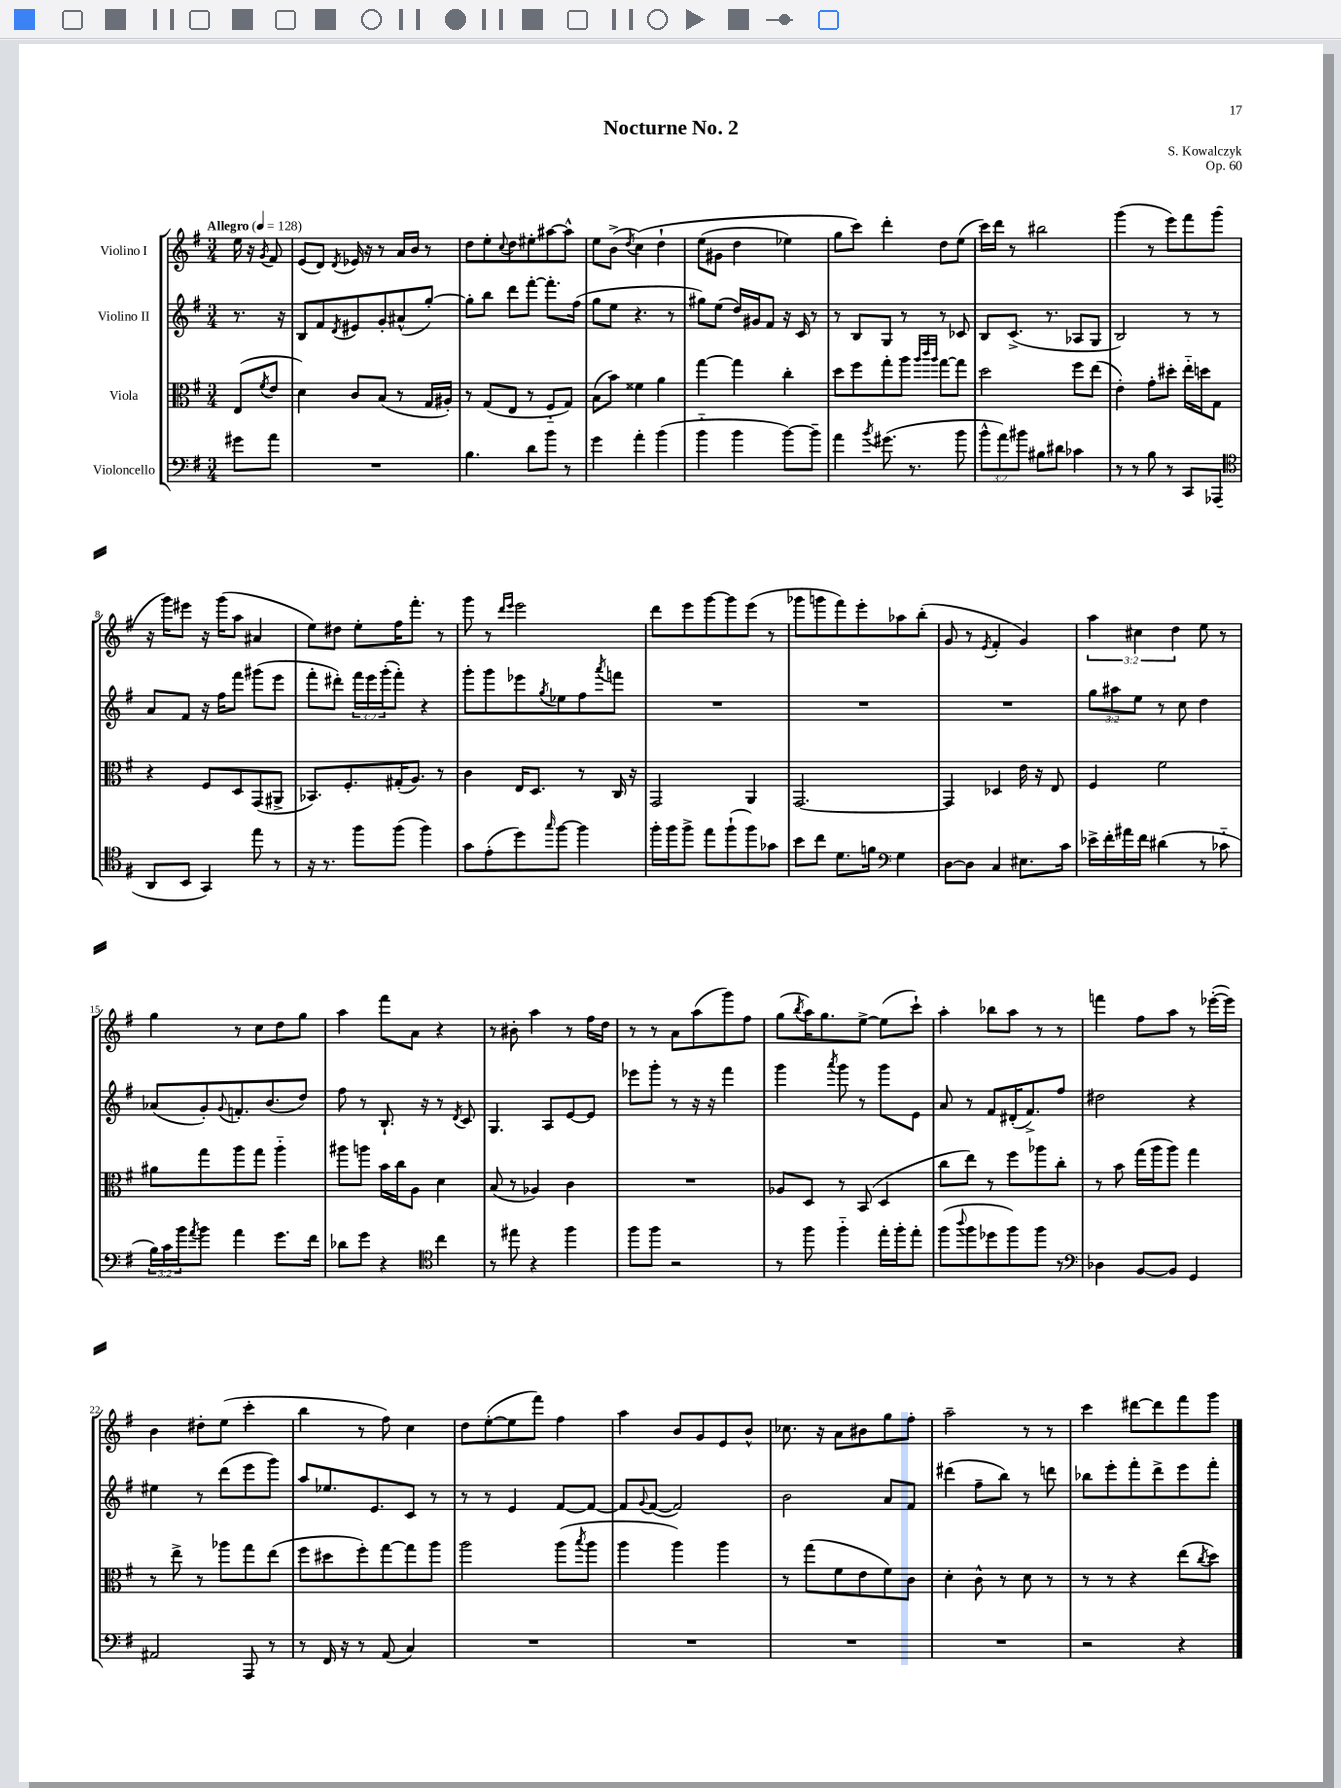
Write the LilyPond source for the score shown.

\header { title = "Nocturne No. 2" composer = "S. Kowalczyk" opus = "Op. 60" }
<<
\new StaffGroup <<
\new Staff = "s0" \with { instrumentName = "Violino I" } {
    \clef treble \key g \major \numericTimeSignature \time 3/4 \override Staff.TupletNumber.text = #tuplet-number::calc-fraction-text \partial 4 \tempo "Allegro" 4 = 128
    e''16 r16 \acciaccatura { g'8 } fis'8 |
    e'8( d'8) \acciaccatura { d'8 } ees'16 r16 r8 a'16 b'16 r8 |
    d''8 e''8-. \appoggiatura { c''8 } d''8 eis''8-. ais''8~ ais''8-^ |
    e''8 b'8->( \acciaccatura { d''8 } c''4)\( d''4-! |
    e''8( gis'8 d''4 ees''4) |
    g''8 c'''8\) d'''4-. d''8 e''8( |
    c'''16) d'''16 r8 bis''2 |
    g'''4( r8 e'''8) fis'''8 g'''8( |
    r16 g'''16) eis'''8 r16 g'''16( a''8 ais'4 |
    e''8) dis''8 e''8-. fis''16 fis'''8.-. r8 |
    g'''8 r8 \grace { d'''16 e'''16 } e'''2 |
    d'''8 e'''8 g'''8~ g'''8 e'''8( r8 |
    ges'''8 g'''8 fis'''8) e'''8-. aes''8 b''8-.( |
    g'8 r8 \acciaccatura { e'8 } fis'4-. g'4) |
    \tuplet 3/2 { a''4 cis''4 d''4 } e''8 r8 |
    g''4 r8 c''8 d''8 g''8 |
    a''4 fis'''8 a'8 r4 |
    r8 bis'8-. a''4 r8 fis''16 d''16 |
    r8 r8 a'8 a''8( g'''8) fis''8 |
    g''8( \acciaccatura { b''8 } a''16) g''8. e''8~-> e''8( c'''8-!) |
    a''4-. bes''8 a''8 r8 r8 |
    f'''4 fis''8 a''8 r8 ees'''16~-.( ees'''16) |
    b'4 dis''8-. e''8( c'''4-. |
    b''4 r8 fis''8) c''4 |
    d''8 e''8~-.( e''8 fis'''8) fis''4 |
    a''4 b'8 g'8 e'8 b'8-^ |
    ces''8. r16 a'8 bis'8 g''8 fis''8-. |
    a''2-- r8 r8 |
    c'''4 dis'''8~ dis'''8 fis'''8 g'''8 \bar "|." |
}
\new Staff = "s1" \with { instrumentName = "Violino II" } {
    \clef treble \key g \major \numericTimeSignature \time 3/4 \override Staff.TupletNumber.text = #tuplet-number::calc-fraction-text \partial 4
    r8. r16 |
    b8 fis'8 \acciaccatura { d'8 } eis'8 g'8-. ais'8-^( g''8~-.) |
    g''8-. b''8 d'''8 fis'''8~-. fis'''8.-. fis''16( |
    g''8 e''8 r4. r8 |
    gis''8) e''8( d''16) gis'16 fis'8 r16 c'16 r8 |
    r8 b8 g8 r8 r8 ces'8 |
    b8 c'8.->( r8. aes8 g8 |
    b2) r8 r8 |
    a'8 fis'8 r16 fis''16 fis'''8 gis'''8( e'''8 |
    fis'''8-. dis'''8-.) \tuplet 3/2 { fis'''16 e'''16 g'''16-.( } fis'''8-.) r4 |
    g'''8-. g'''8 ees'''8 \acciaccatura { g''8 } ees''8 fis''8 \acciaccatura { a'''8 } f'''8 |
    R2. |
    R2. |
    R2. |
    \tuplet 3/2 { g''8 ais''8 e''8 } r8 c''8 d''4 |
    aes'8( g'8-.) \appoggiatura { g'8 } f'8.-. b'8.( d''8) |
    fis''8 r8 b8.-! r16 r8 \acciaccatura { d'8 } c'8 |
    g4. a8 e'8~ e'8 |
    ees'''8 g'''8-. r8 r16 r16 fis'''4 |
    g'''4 \acciaccatura { a'''8 } g'''8 r8 g'''8 e'8 |
    a'8 r8 fis'8 dis'16-.( fis'8.->) fis''8 |
    dis''2 r4 |
    eis''4 r8 d'''8( e'''8 g'''8) |
    a''8 ees''8. e'8. c'8 r8 |
    r8 r8 e'4 fis'8~ fis'8~ |
    fis'8 \appoggiatura { g'8 } fis'8~( fis'2) |
    b'2 a'8 fis'8 |
    dis'''4( fis''8-- b''8) r8 d'''8 |
    bes''8 e'''8-. fis'''8-. d'''8-> e'''8 fis'''8-. \bar "|." |
}
\new Staff = "s2" \with { instrumentName = "Viola" } {
    \clef alto \key g \major \numericTimeSignature \time 3/4 \partial 4
    e8( \acciaccatura { fis'8 } e'8 |
    d'4) c'8 b8( r8 g16 ais16-.) |
    r8 g8( e8 r8 fis8-_ g8) |
    b8( b'8) fisis'4 a'4 |
    g''4~ g''4 c''4-. |
    d''8 fis''8 g''8-. a''8 \grace { a''32 c'''32 a''32 } g''8~ g''8 |
    d''2 fis''8 e''8( |
    e'4-.) g'8-. dis''8-. e''16-_ d''16 g8 |
    r4 fis8 d8 g,8( ais,8-> |
    bes,8.) fis8.-. gis16-.( a8.) r8 |
    c'4 e16 d8. r8 c16 r16 |
    g,2 a,4 |
    g,2.~ |
    g,4 des4 e'16 r16 e8 |
    fis4 fis'2 |
    ais'8 g''8 a''8 g''8 a''4-_ |
    ais''8 a''8 b'16 c''16 a8 d'4 |
    b8( r8 aes4) c'4 |
    R2. |
    aes8 d8 r8 b,8( d4 |
    c''8 e''8) r8 fis''8 aes''8 c''8-. |
    r8 b'8 g''16( a''16 a''8) g''4 |
    r8 e''8-> r8 aes''8 g''8 e''8( |
    fis''8 dis''8 fis''8-.) g''8~ g''8 a''8 |
    a''2 a''8( \acciaccatura { b''8 } a''8 |
    a''4 a''4) a''4 |
    r8 g''8( fis'8 e'8 fis'8) c'8 |
    d'4-. c'8-^ r8 d'8 r8 |
    r8 r8 r4 e''8( \acciaccatura { c''8 } d''8) \bar "|." |
}
\new Staff = "s3" \with { instrumentName = "Violoncello" } {
    \clef bass \key g \major \numericTimeSignature \time 3/4 \override Staff.TupletNumber.text = #tuplet-number::calc-fraction-text \partial 4
    gis'8 a'8 |
    R2. |
    b4. d'8 b'8 r8 |
    g'4 a'4-. b'4( |
    b'4-_ b'4 b'8~) b'8-- |
    a'4 \acciaccatura { b'8 } gis'8.( r8. b'8 |
    \tuplet 3/2 { b'8-^ a'8) bis'8 } bis8 dis'8 ces'4 |
    r8 r8 b8 r8 c,8 aes,,8( |
    \clef tenor a,8 b,8 g,4) e''8 r8 |
    r16 r8. fis''8 fis''8( fis''4) |
    g'8 e'8-.( d''8) \grace { g''16 } fis''8~ fis''4 |
    fis''16-. fis''16 fis''8-> e''8 fis''8-!( fis''8) ges'8 |
    b'8 c''8 d'8. f'16 \clef bass g4 |
    d8~ d8 c4 eis8. c'16 |
    ees'16-> fis'16-. ais'16 fis'16 dis'4( r8 ces'8-_ |
    \tuplet 3/2 { b16) c'16 b'16 } \acciaccatura { a'8 } b'8 a'4 g'8. fis'16 |
    des'8 g'8 r4 \clef tenor c''4 |
    r8 eis''8 r4 fis''4 |
    fis''8 fis''8 r2 |
    r8 fis''8 fis''4-_ e''16-. fis''16-. e''8-. |
    fis''8( \appoggiatura { a''8 } fis''8 des''8 fis''8) fis''8 r8 |
    \clef bass des4 b,8~ b,8 g,4 |
    ais,2 a,,8 r8 |
    r8 fis,16 r16 r8 a,8( c4) |
    R2. |
    R2. |
    R2. |
    R2. |
    r2 r4 \bar "|." |
}
>>
>>
